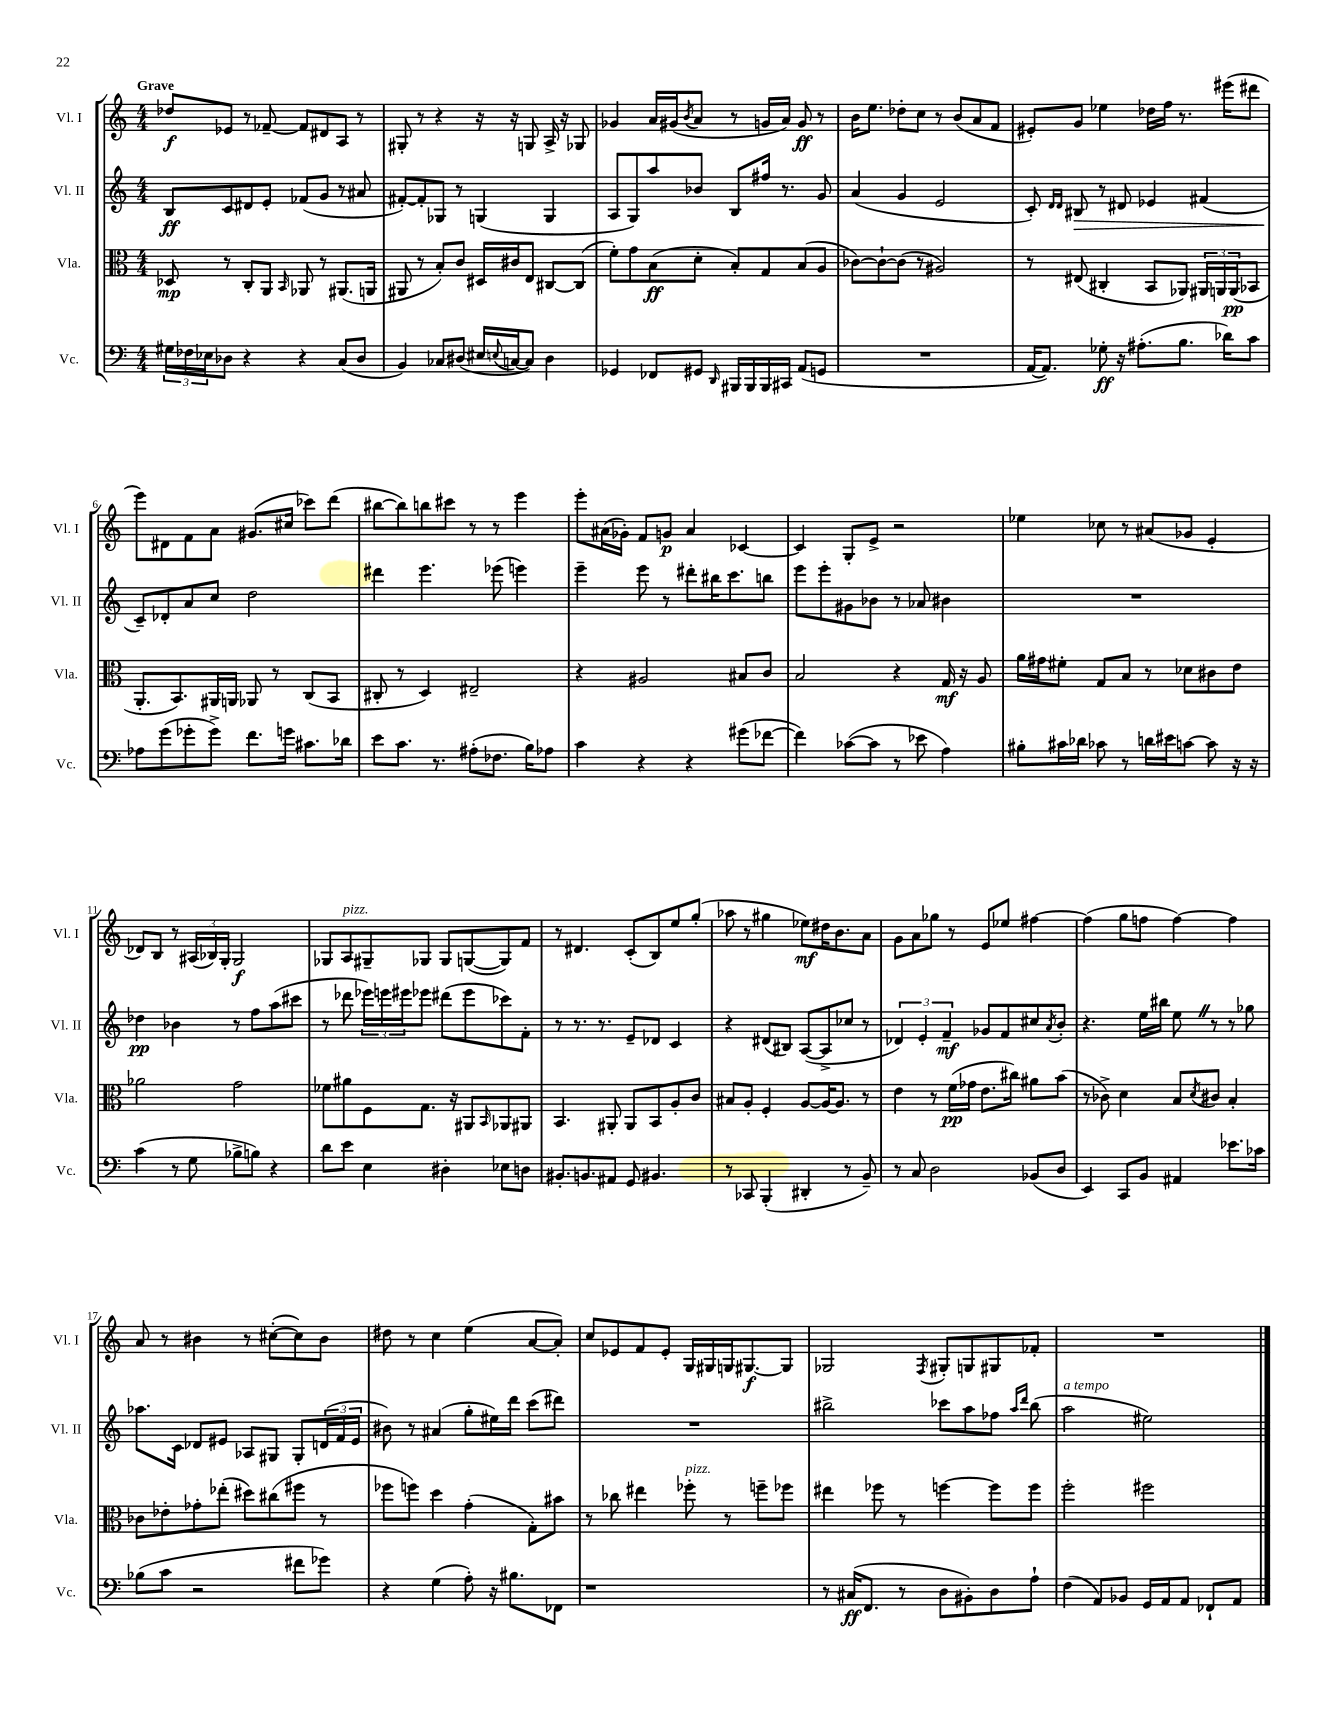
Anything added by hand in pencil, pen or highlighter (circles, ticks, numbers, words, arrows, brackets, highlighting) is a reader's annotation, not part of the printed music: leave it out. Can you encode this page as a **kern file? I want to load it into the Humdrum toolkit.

**kern	**kern	**kern	**kern
*staff4	*staff3	*staff2	*staff1
*clefF4	*clefC3	*clefG2	*clefG2
*k[]	*k[]	*k[]	*k[]
*M4/4	*M4/4	*M4/4	*M4/4
24G#	8D-	8B	8dd-
24F-	.	.	.
24E-	.	.	.
8D-	8r	8c	8e-
4r	8C'	8d#	8r
.	8AA	8e'	[8f-~
.	16qqBB	.	.
4r	8AA-	(8f-	8f-]
.	8r	8g	8d#
(8C	(8.AA#	8r	8A
8D-	.	8a#	8r
.	16AA	.	.
=	=	=	=
4BB)	8AA#	[8f#')	8G#'
.	8r	8f#']	8r
8C-	8B')	8G-	4r
(8D#	8c	8r	.
16E#	16D#	(4G	16r
8qqE	.	.	.
[16C	16c#	.	16r
8C])	8E	.	8G
4D#	[8C#	4G	16A^
.	.	.	16r
.	(8C#]	.	8G-
=	=	=	=
4GG-	8f')	8A	4g-
.	8g	8G)	.
8FF-	(8B	8aa	16a
.	.	.	(16g#
.	.	.	8qb
8GG#	8d'	8b-	8a
16qqDD	.	.	.
16BBB#	8B')	8B	8r
16BBB#	.	.	.
16BBB#	8G	16ff#	16g
16CC#	.	8.r	16a)
(8AA	(8B	.	8g
8GG	8A	8g	8r
=	=	=	=
1r	[8c-)	(4a	16b
.	.	.	8.ee
.	8c-`_	.	.
.	(8c-]	4g	8dd-'
.	8r	.	8cc
.	2A#)	2e	8r
.	.	.	(8b
.	.	.	8a
.	.	.	8f
=	=	=	=
[16AA	8r	8c')	8e#')
8.AA])	.	.	.
.	.	16qqd	.
.	.	16qqd	.
.	(8E#	8B#	8g
8G-'	4C#'	8r	4ee-
16r	.	8d#	.
(8.A#'	.	.	.
.	8BB	4e-	16dd-
.	.	.	16ff
8.B	8AA-)	.	8.r
.	24AA#	(4f#	.
.	24AA	.	.
16d-)	.	.	(16eee#
.	(24AA	.	.
8c	8BB-	.	8ddd#
=	=	=	=
8A-	8.AA'	8c~)	8eee)
(8g	.	8d-'	8d#
.	8.BB)	.	.
8g-'	.	8a	8f
8g-^)	16AA#	8cc	8a
.	16AA	.	.
8.f	8AA-	2dd	(8.g#
.	8r	.	.
16g	.	.	16cc#
8.c#	(8C	.	8ccc-)
.	8BB	.	(8ddd
16d-	.	.	.
=	=	=	=
8e	8C#'	4ddd#	[8bb#
8.c	8r	.	8bb#])
.	4D)	4.eee	8bb
8.r	.	.	.
.	.	.	8ccc#
(8A#'	2E#~	.	8r
8.F-	.	(8eee-	8r
.	.	4eee)	4eee
16B)	.	.	.
8A-	.	.	.
=	=	=	=
4c	4r	4eee~	8eee'
.	.	.	(16a#
.	.	.	16g-')
4r	2A#	8eee	8f
.	.	8r	8g
4r	.	8ddd#'	4a#
.	.	16bb#	.
.	.	8.ccc	.
(8g#	8B#	.	[4c-
[8f-	8c	8bb	.
=	=	=	=
4f-])	2B	8eee	4c-]
.	.	8eee'	.
([8c-	.	8g#	8G'
8c-]	.	8b-	8e^
8r	4r	8r	2r
8e-	.	8a-	.
4A)	16G	4b#	.
.	16r	.	.
.	8A	.	.
=	=	=	=
8B#'	16a	1r	4ee-
.	16g#	.	.
16c#	8f#'	.	.
16d-	.	.	.
8c-	8G	.	8cc-
8r	8B	.	8r
16d	8r	.	(8a#
16e#	.	.	.
[8c	8d-	.	8g-
8c]	8c#	.	4e'
16r	8e	.	.
16r	.	.	.
=	=	=	=
(4c	2a-	4dd-	8d-)
.	.	.	8B
8r	.	4b-	8r
8G	.	.	(24A#
.	.	.	24B-)
.	.	.	24G'
8B-^	2g	8r	2G
8B)	.	8ff	.
4r	.	(8aa	.
.	.	8ccc#	.
=	=	=	=
8d	8f-	8r	8G-
8e	8a#	8ddd-	8A
4E	8F	24eee-)	8G#~
.	.	24eee	.
.	.	24eee#	.
.	8.G	8eee-	8G-
4D#'	.	(8ddd#	8G-
.	16r	.	.
.	8AA#	8eee-	([8G
.	16qqBB	.	.
8E-	8AA-	8ccc-)	8G])
8D	8AA#	8f'	8f
=	=	=	=
8.BB#'	4.BB	8r	8r
.	.	8.r	4.d#
8.BB	.	.	.
.	.	8.r	.
8AA#	8AA#'	.	.
8GG	8AA#	8e~	(8c'
4.BB#	8BB	8d-	8B)
.	8A'	4c	8ee
.	8c	.	(8gg'
=	=	=	=
8r	8B#	4r	8aa-
8CC-	8A'	.	8r
(4BBB'	4F'	(8d#	4gg#
.	.	8B#)	.
4DD#'	[8A	([8A	8ee-)
.	16A_	8A^]	16dd#
.	8.A]	.	8.b
8r	.	8cc-	.
8BB~)	8r	8r	8a
=	=	=	=
8r	4e	6d-)	8g
8C	.	.	8a
.	.	6e'	.
2D	8r	.	8gg-
.	.	6f~	.
.	(16f	.	8r
.	16g-	.	.
.	8.e	8g-	8e
.	.	8f	8ee-
.	16cc#)	.	.
(8BB-	8a#	8cc#	[4ff#
.	.	8qa	.
8D	(8b	8b'	.
=	=	=	=
4EE)	8r	4.r	(4ff#]
.	8c-^)	.	.
8CC	4d	.	8gg
8BB	.	16ee	8ff
.	.	16bb#	.
4AA#	8B	8ee	[4ff)
.	8qd	.	.
.	8c#	8r	.
8.e-	4B'	8r	4ff]
.	.	8gg-	.
16c-	.	.	.
=	=	=	=
(8B-	8c-	8.aa-	8a
8c	8e-'	.	8r
.	.	16c	.
2r	8g-'	8d-	4b#
.	(8ee-'	8e#	.
.	8dd#)	8A-	8r
.	(8cc#	8G#	([8cc#'
8f#	8ff#	8G#'	8cc#])
8g-)	8r	(24d	8b#
.	.	24f	.
.	.	24e#	.
=	=	=	=
4r	8ff-	8b#)	8dd#
.	8ff)	8r	8r
(4G	4dd	(4a#	4cc
8A')	(4g'	8gg'	(4ee
16r	.	16ee#)	.
8.B#	.	16ddd	.
.	8G')	(8ccc	[8a
8FF-	8b#	8ddd#)	8a'])
=	=	=	=
1r	8r	1r	8cc
.	8cc-	.	8e-
.	4ee#	.	8f
.	.	.	8e-'
.	8ff-'	.	16G
.	.	.	16G#
.	8r	.	16G
.	.	.	[8.G#
.	8ff~	.	.
.	8ff-	.	8G#]
=	=	=	=
8r	4ee#	2bb#^	2G-
(16C#	.	.	.
8.FF	.	.	.
.	8ff-	.	.
8r	8r	.	.
.	.	.	8qF
8D	[4ff	8ccc-	8G#'
8BB#')	.	8aa	8G
8D	8ff]	8ff-	8G#
.	.	16qqaa	.
.	.	16qqddd	.
8A`	8ff	(8bb#	8f-'
=	=	=	=
(4F	2ff'	2aa	1r
8AA)	.	.	.
8BB-	.	.	.
16GG	2ff#	2ee#)	.
16AA	.	.	.
8AA	.	.	.
8FF-`	.	.	.
8AA	.	.	.
==	==	==	==
*-	*-	*-	*-
